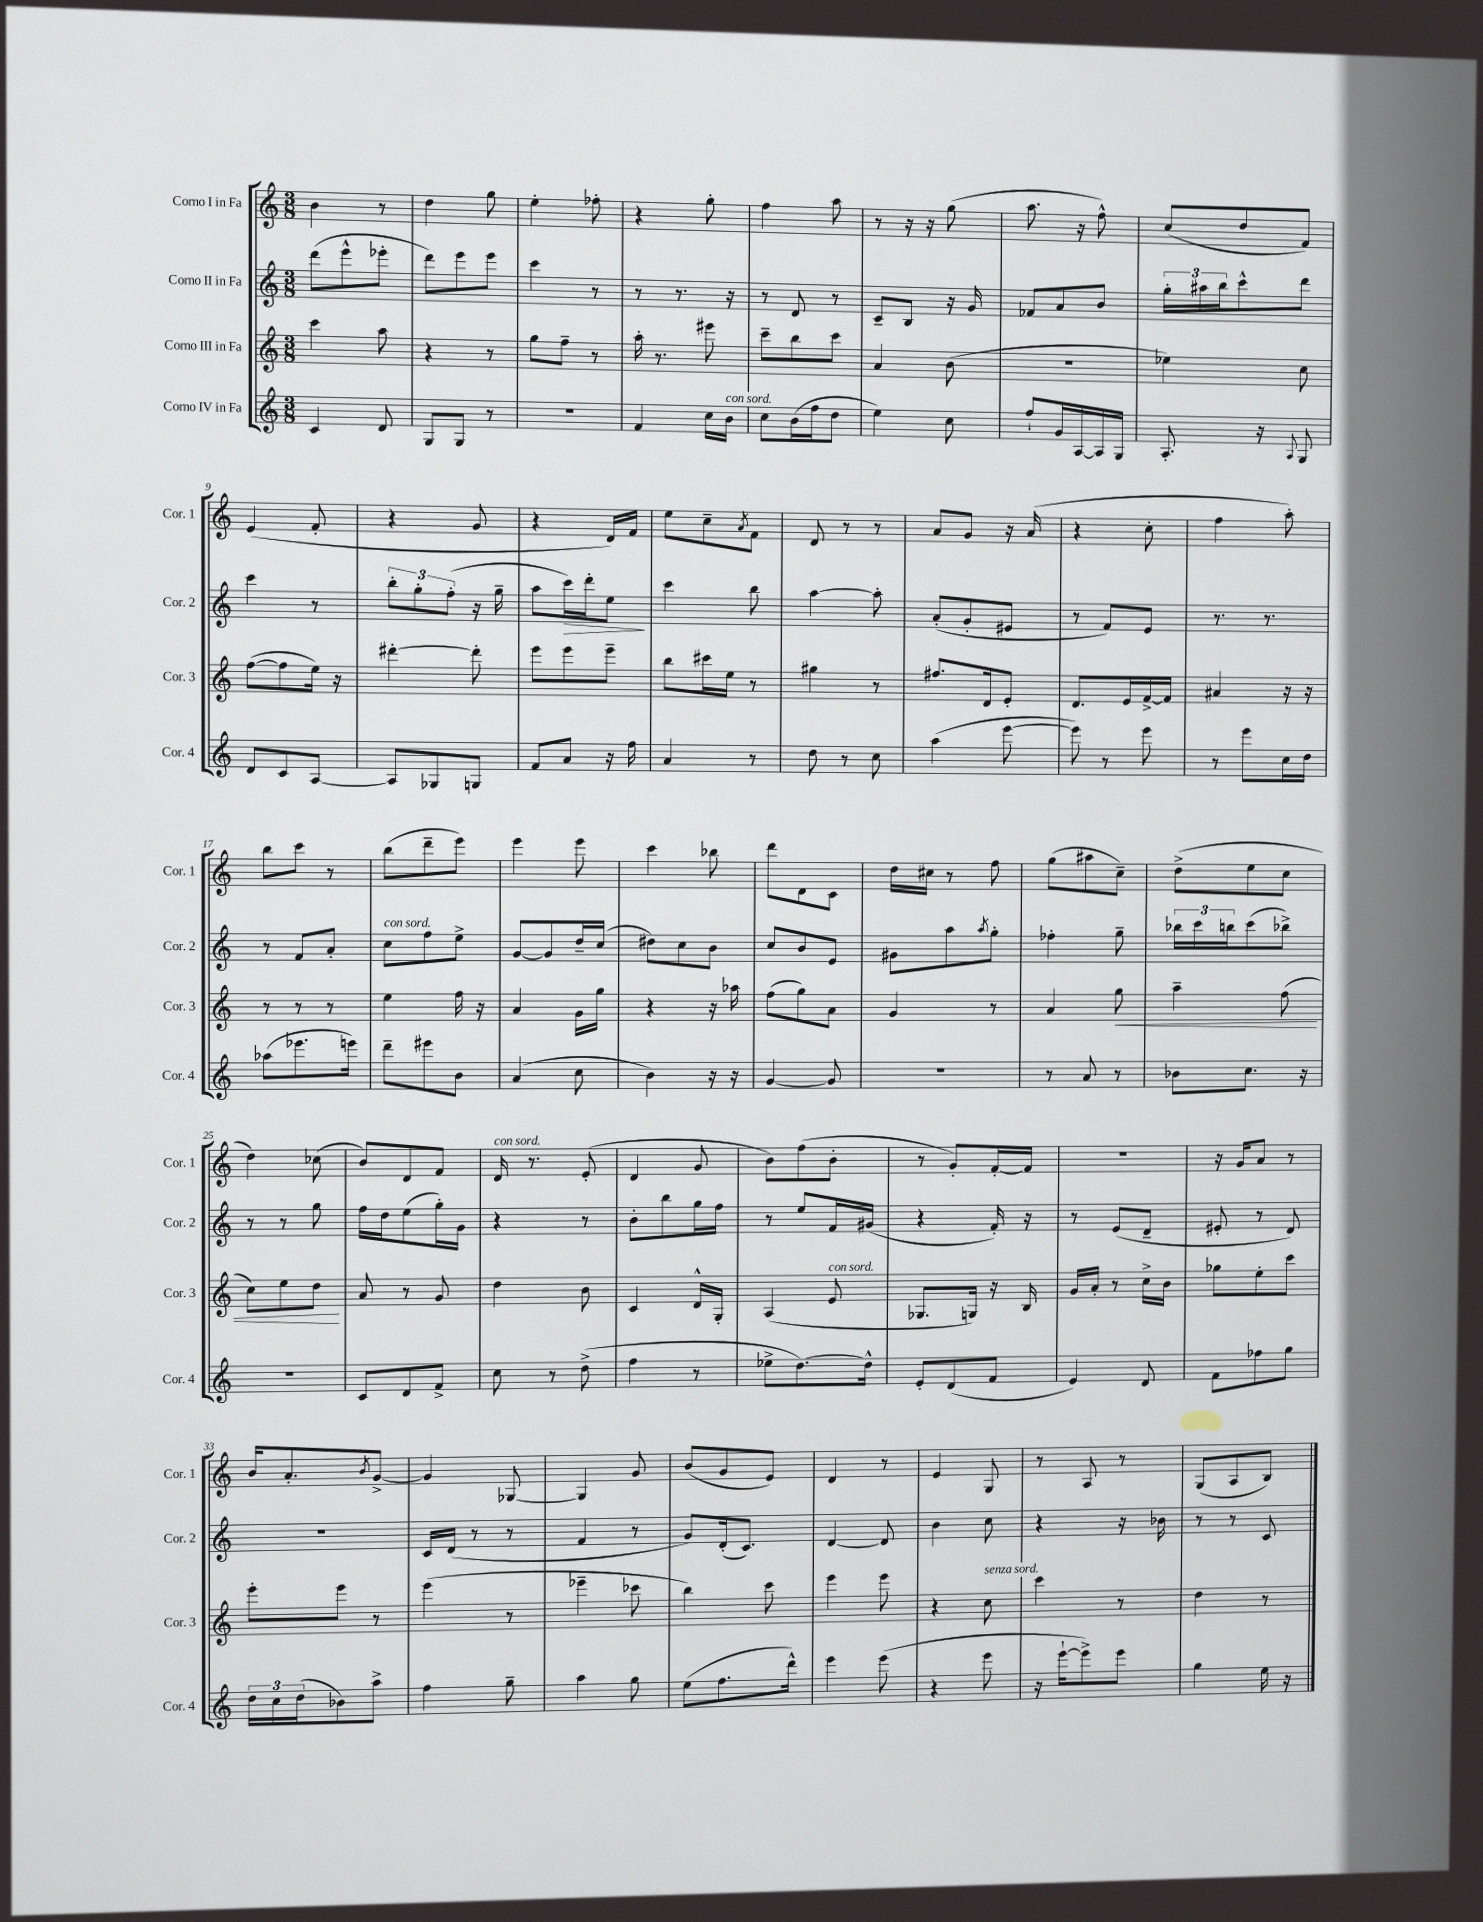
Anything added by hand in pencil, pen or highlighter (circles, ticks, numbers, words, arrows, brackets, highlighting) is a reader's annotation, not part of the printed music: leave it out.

**kern	**kern	**kern	**kern
*staff4	*staff3	*staff2	*staff1
*clefG2	*clefG2	*clefG2	*clefG2
*k[]	*k[]	*k[]	*k[]
*M3/8	*M3/8	*M3/8	*M3/8
4c/	4ccc\	(8ddd\L	4b\
.	.	8eee^^\	.
8d/	8aa\	8eee-'\J	8r
=	=	=	=
8G/L	4r	8ddd\L)	4dd\
8G/J	.	8eee\	.
8r	8r	8eee\J	8gg\
=	=	=	=
4.r	8gg\L	4ccc\	4ee'\
.	8ff~\J	.	.
.	8r	8r	8ff-'\
=	=	=	=
4f/	16aa'\	8r	4r
.	8.r	.	.
.	.	8.r	.
16cc\LL	8eee#\	.	8gg'\
16b\JJ	.	16r	.
=	=	=	=
8cc\L	8ccc~\L	8r	4ff\
(16b\L	8bb\	8d/	.
16ff\J	.	.	.
8dd\J	8ccc\J	8r	8aa\
=	=	=	=
4ee\)	4a/	8c~/L	8r
.	.	8B/J	16r
.	.	.	16r
8cc\	(8b\	16r	(8gg\
.	.	16g/	.
=	=	=	=
8ff`/L	4.r	8f-/L	8.aa\
16g/L	.	8a/	.
[16A/	.	.	16r
16A/]	.	8b/J	8ff^^\)
16G/JJ	.	.	.
=	=	=	=
8.A'/	4ee-\)	24gg'\LL	(8cc/L
.	.	24aa#\	.
.	.	24bb\J	.
.	.	8ccc^^\	8dd/
16r	.	.	.
8qqA/	.	.	.
8G/	8cc\	8ddd\J	8f/J)
=	=	=	=
8d/L	([8ff\L	4ccc\	(4e/
8c/	8ff\]	.	.
[8A/J	16ee\Jk)	8r	8f'/
.	16r	.	.
=	=	=	=
8A/]L	[4ddd#'\	12bb'\L	4r
.	.	12gg'\	.
8G-/	.	.	.
.	.	(12ff'\J	.
8G/J	8ddd#'\]	16r	8g/
.	.	16gg~\	.
=	=	=	=
8f/L	8eee\L	8aa\L	4r
8a/J	8eee\	16ccc\L)	.
.	.	16ddd'\J	.
16r	8eee~\J	8ee\J	16d/LL)
16ff\	.	.	16f/JJ
=	=	=	=
4a/	8bb\L	4ccc\	8ee\L
.	16ccc#\L	.	8cc~\
.	16ee\JJ	.	.
.	.	.	8qa/
8r	8r	8bb\	8f\J
=	=	=	=
8dd\	4gg#\	[4aa\	8d/
8r	.	.	8r
8cc\	8r	8aa'\]	8r
=	=	=	=
(4aa\	8.ff#/L	(8a'/L	8a/L
.	.	8g'/	8g/J
.	16d/k	.	.
[8eee\	8e'/J	8e#/J	16r
.	.	.	(16a/
=	=	=	=
8eee\])	8.d/L	8r	4r
8r	.	8f/L)	.
.	16e/L	.	.
8eee\	[16f^/	8e/J	8cc'\
.	16f/]JJ	.	.
=	=	=	=
8r	4a#/	8.r	4ff\
8eee\L	.	.	.
.	.	8.r	.
16cc\L	16r	.	8aa'\)
16dd\JJ	16r	.	.
=	=	=	=
(8aa-\L	8r	8r	8bb\L
8.eee-\	8r	8f/L	8ccc\J
.	8r	8a'/J	8r
16eee\Jk)	.	.	.
=	=	=	=
8ddd~\L	4ee\	8cc\L	(8bb\L
8eee#\	.	8ff\	8ddd~\
8b\J	16ff\	8ee^\J	8eee\J)
.	16r	.	.
=	=	=	=
(4a/	4a/	[8g/L	4eee\
.	.	8g/]	.
8cc\	16g\LL	16dd~/L	8eee\
.	16gg\JJ	(16cc/JJ	.
=	=	=	=
4b\)	4r	8dd#\L)	4ccc\
.	.	8cc\	.
16r	16r	8b\J	8bb-\
16r	16aa-\	.	.
=	=	=	=
[4g/	(8ff\L	8cc/L	8ddd\L
.	8gg\)	8b/	8d\
8g/]	8a\J	8e/J	8c\J
=	=	=	=
4.r	4g/	8g#\L	16dd\LL
.	.	.	16cc#\JJ
.	.	8aa\	8r
.	.	8qaa/	.
.	8r	8gg'\J	8ff\
=	=	=	=
8r	4a/	4ff-'\	(8gg\L
8a/	.	.	8aa#\
8r	8gg\	8gg~\	8cc~\J)
=	=	=	=
8b-\L	4aa~\	24bb-\LL	(8dd^\L
.	.	24ccc\	.
.	.	24bb\J	.
8.cc\J	.	(8ccc\	8ee\
.	(8ff\	8bb-^\J)	8cc\J
16r	.	.	.
=	=	=	=
4.r	8cc\L)	8r	4dd\)
.	8ee\	8r	.
.	8dd\J	8gg\	(8cc-\
=	=	=	=
8c/L	8a/	16ff\LL	8b/L)
.	.	16dd\J	.
8d/	8r	(8ee\	8d/
8f^/J	8g/	16gg'\L)	8f/J
.	.	16g\JJ	.
=	=	=	=
8cc\	4dd\	4r	16d/
.	.	.	8.r
8r	.	.	.
(8dd^\	8b\	8r	(8e'/
=	=	=	=
4ff\	4c/	8b'\L	4d/
.	.	8bb\	.
8r	16d^^/LL	16gg\L	8g/
.	16G'/JJ	16ff\JJ	.
=	=	=	=
8ee-^\L	(4A/	8r	8b\L)
[8.dd\)	.	8ee/L	(8ff\
.	8e/	16f/L	8b'\J
16dd^^\]Jk	.	(16g#/JJ	.
=	=	=	=
8e'/L	8.G-/L	4r	8r
(8d/	.	.	8g'/L)
.	16G/Jk)	.	.
8f/J	16r	16f'/)	[16f'/L
.	16B/	16r	16f/]JJ
=	=	=	=
4e/)	16g/LL	8r	4.r
.	16a'/JJ	.	.
.	8r	(8e/L	.
8d/	16cc^\LL	8d~/J	.
.	16b\JJ	.	.
=	=	=	=
8f\L	8gg-\L	8e#'/	16r
.	.	.	16g/LK
8ff-\	8ee'\	8r	8a/J
8gg\J	8ccc\J	8d/)	8r
=	=	=	=
24dd\LL	8eee'\L	4.r	16b/LK
24cc\	.	.	.
.	.	.	8.a'/
(24dd\J	.	.	.
8b-\)	8eee\J	.	.
.	.	.	8qb/
8aa^\J	8r	.	[8g^/J
=	=	=	=
4ff\	(4eee\	16c/LL	4g/]
.	.	(16d/JJ	.
.	.	8r	.
8gg~\	8r	8r	[8G-/
=	=	=	=
4aa\	4eee-~\	4f/	4G-/]
8gg\	8ccc-\	8r	8g/
=	=	=	=
(8ee\L	4bb\)	8g/L)	(8b/L
8.ff\	.	(16d'/k	8g/
.	.	8.c/J)	.
.	8ccc\	.	8e/J)
16ddd^^\Jk)	.	.	.
=	=	=	=
4eee\	4eee\	[4d/	4d/
(8eee\	8eee\	8d/]	8r
=	=	=	=
4r	4r	4b\	4e/
8eee\	8cc\	8cc\	8G/
=	=	=	=
16r	4ccc\	4r	8r
[16eee`\LK	.	.	.
8eee^\])	.	.	8A/
8eee\J	8r	16r	8r
.	.	16b-\	.
=	=	=	=
4gg\	4dd\	8r	(8G/L
.	.	8r	8A/
16ee\	8r	8c/	8B/J)
16r	.	.	.
==	==	==	==
*-	*-	*-	*-
